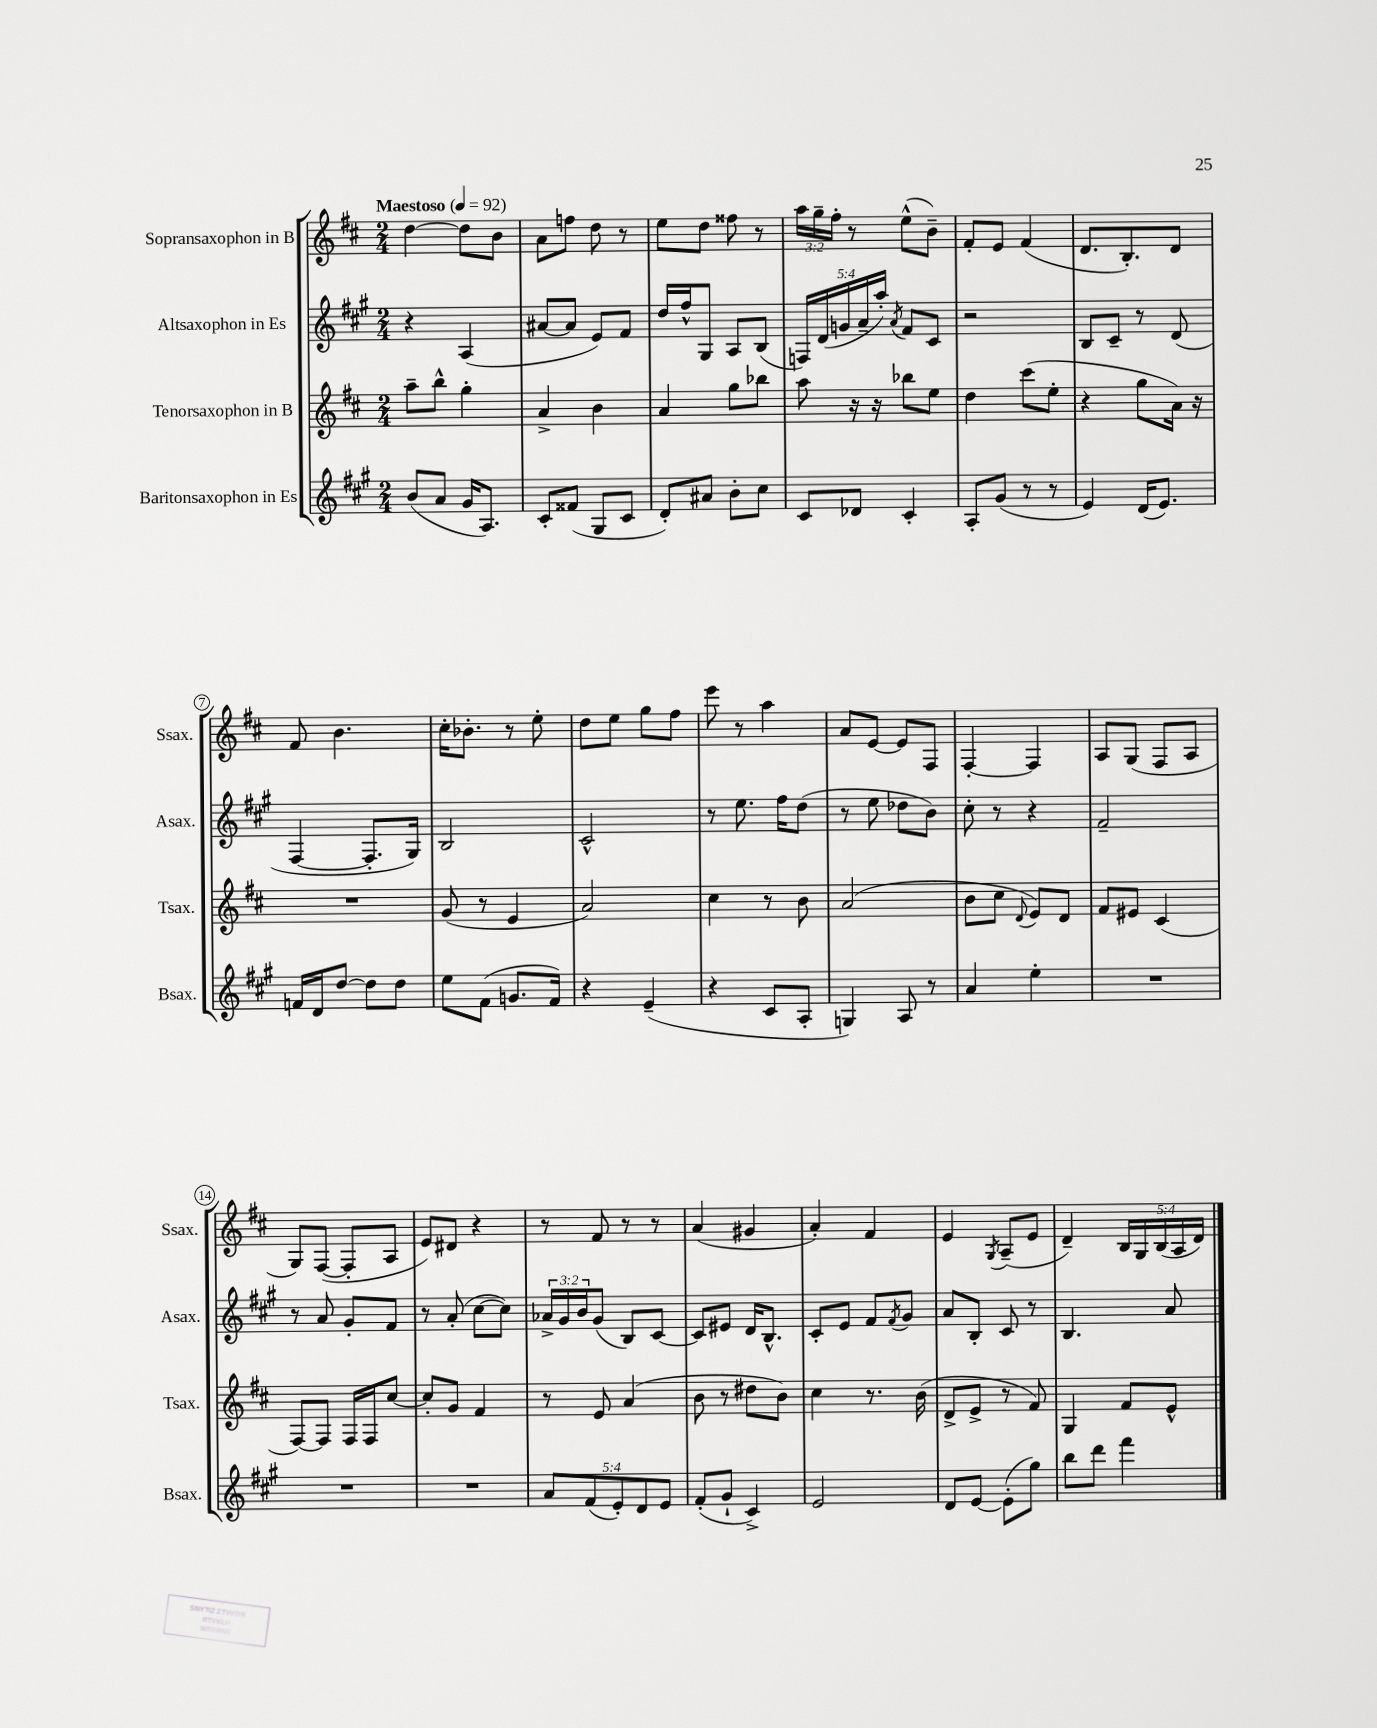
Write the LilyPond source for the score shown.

<<
\new StaffGroup <<
\new Staff = "s0" \with { instrumentName = "Sopransaxophon in B" shortInstrumentName = "Ssax." } {
    \clef treble \key d \major \numericTimeSignature \time 2/4 \override Staff.TupletNumber.text = #tuplet-number::calc-fraction-text \tempo "Maestoso" 4 = 92
    d''4~ d''8 b'8 |
    a'8 f''8 d''8 r8 |
    e''8 d''8 fisis''8 r8 |
    \tuplet 3/2 { a''16 g''16-- fis''16-. } r8 e''8-^( b'8--) |
    fis'8-. e'8 fis'4( |
    d'8. b8.-.) d'8 |
    fis'8 b'4. |
    cis''16-. bes'8.-. r8 e''8-. |
    d''8 e''8 g''8 fis''8 |
    e'''8 r8 a''4 |
    a'8 e'8~ e'8 fis8 |
    fis4~-. fis4 |
    a8 g8( fis8 a8 |
    g8) fis8~( fis8-. a8 |
    e'8) dis'8 r4 |
    r8 fis'8 r8 r8 |
    a'4( gis'4 |
    a'4-.) fis'4 |
    e'4 \acciaccatura { g8 } a8--( e'8 |
    d'4--) \tuplet 5/4 { b16 g16 b16( a16 d'16) } \bar "|." |
}
\new Staff = "s1" \with { instrumentName = "Altsaxophon in Es" shortInstrumentName = "Asax." } {
    \clef treble \key a \major \numericTimeSignature \time 2/4 \override Staff.TupletNumber.text = #tuplet-number::calc-fraction-text
    r4 a4( |
    ais'8~ ais'8 e'8) fis'8 |
    d''16 fis''16-^ gis8 a8 b8( |
    \tuplet 5/4 { f16) d'16( g'16 a'16-- a''16-.) } \acciaccatura { a'8 } fis'8 cis'8 |
    r2 |
    b8 cis'8-- r8 d'8( |
    fis4~ fis8.-. gis16) |
    b2 |
    cis'2-^ |
    r8 e''8. fis''16 d''8( |
    r8 e''8 des''8 b'8) |
    cis''8-. r8 r4 |
    fis'2-- |
    r8 a'8 gis'8-. fis'8 |
    r8 a'8-.( cis''8~ cis''8) |
    \tuplet 3/2 { aes'16-> gis'16 b'16 } gis'8( b8) cis'8~ |
    cis'8 eis'8 d'16 b8.-^ |
    cis'8-. e'8 fis'8 \acciaccatura { fis'8 } gis'8 |
    a'8 b8-. cis'8 r8 |
    b4. a'8 \bar "|." |
}
\new Staff = "s2" \with { instrumentName = "Tenorsaxophon in B" shortInstrumentName = "Tsax." } {
    \clef treble \key d \major \numericTimeSignature \time 2/4
    a''8-- b''8-^ g''4-. |
    a'4-> b'4 |
    a'4 g''8 bes''8 |
    a''8 r16 r16 bes''8 e''8 |
    d''4 cis'''8( e''8-. |
    r4 g''8 a'16) r16 |
    R2 |
    g'8( r8 e'4 |
    a'2) |
    cis''4 r8 b'8 |
    a'2( |
    b'8 cis''8 \appoggiatura { d'8 } e'8) d'8 |
    fis'8 eis'8 cis'4( |
    fis8~) fis8 fis16 fis16 cis''8~ |
    cis''8-. g'8 fis'4 |
    r8 e'8 a'4( |
    b'8 r8 dis''8 b'8) |
    cis''4 r8. b'16( |
    d'8-> e'8-> r8 fis'8) |
    g4 fis'8 e'8-^ \bar "|." |
}
\new Staff = "s3" \with { instrumentName = "Baritonsaxophon in Es" shortInstrumentName = "Bsax." } {
    \clef treble \key a \major \numericTimeSignature \time 2/4 \override Staff.TupletNumber.text = #tuplet-number::calc-fraction-text
    b'8( a'8 gis'16 a8.) |
    cis'8-. fisis'8( gis8 cis'8 |
    d'8-.) ais'8 b'8-. cis''8 |
    cis'8 des'8 cis'4-. |
    a8-. gis'8( r8 r8 |
    e'4) d'16( e'8.) |
    f'16 d'16 d''8~ d''8 d''8 |
    e''8 fis'8( g'8. fis'16) |
    r4 e'4--( |
    r4 cis'8 a8-. |
    g4) a8 r8 |
    a'4 e''4-. |
    R2 |
    R2 |
    R2 |
    \tuplet 5/4 { a'8 fis'8( e'8-.) d'8 e'8 } |
    fis'8-.( gis'8-! cis'4->) |
    e'2 |
    d'8 e'8~ e'8-.( gis''8) |
    b''8 d'''8 fis'''4 \bar "|." |
}
>>
>>
\layout { \context { \Score \override BarNumber.stencil = #(make-stencil-circler 0.1 0.3 ly:text-interface::print) } }
